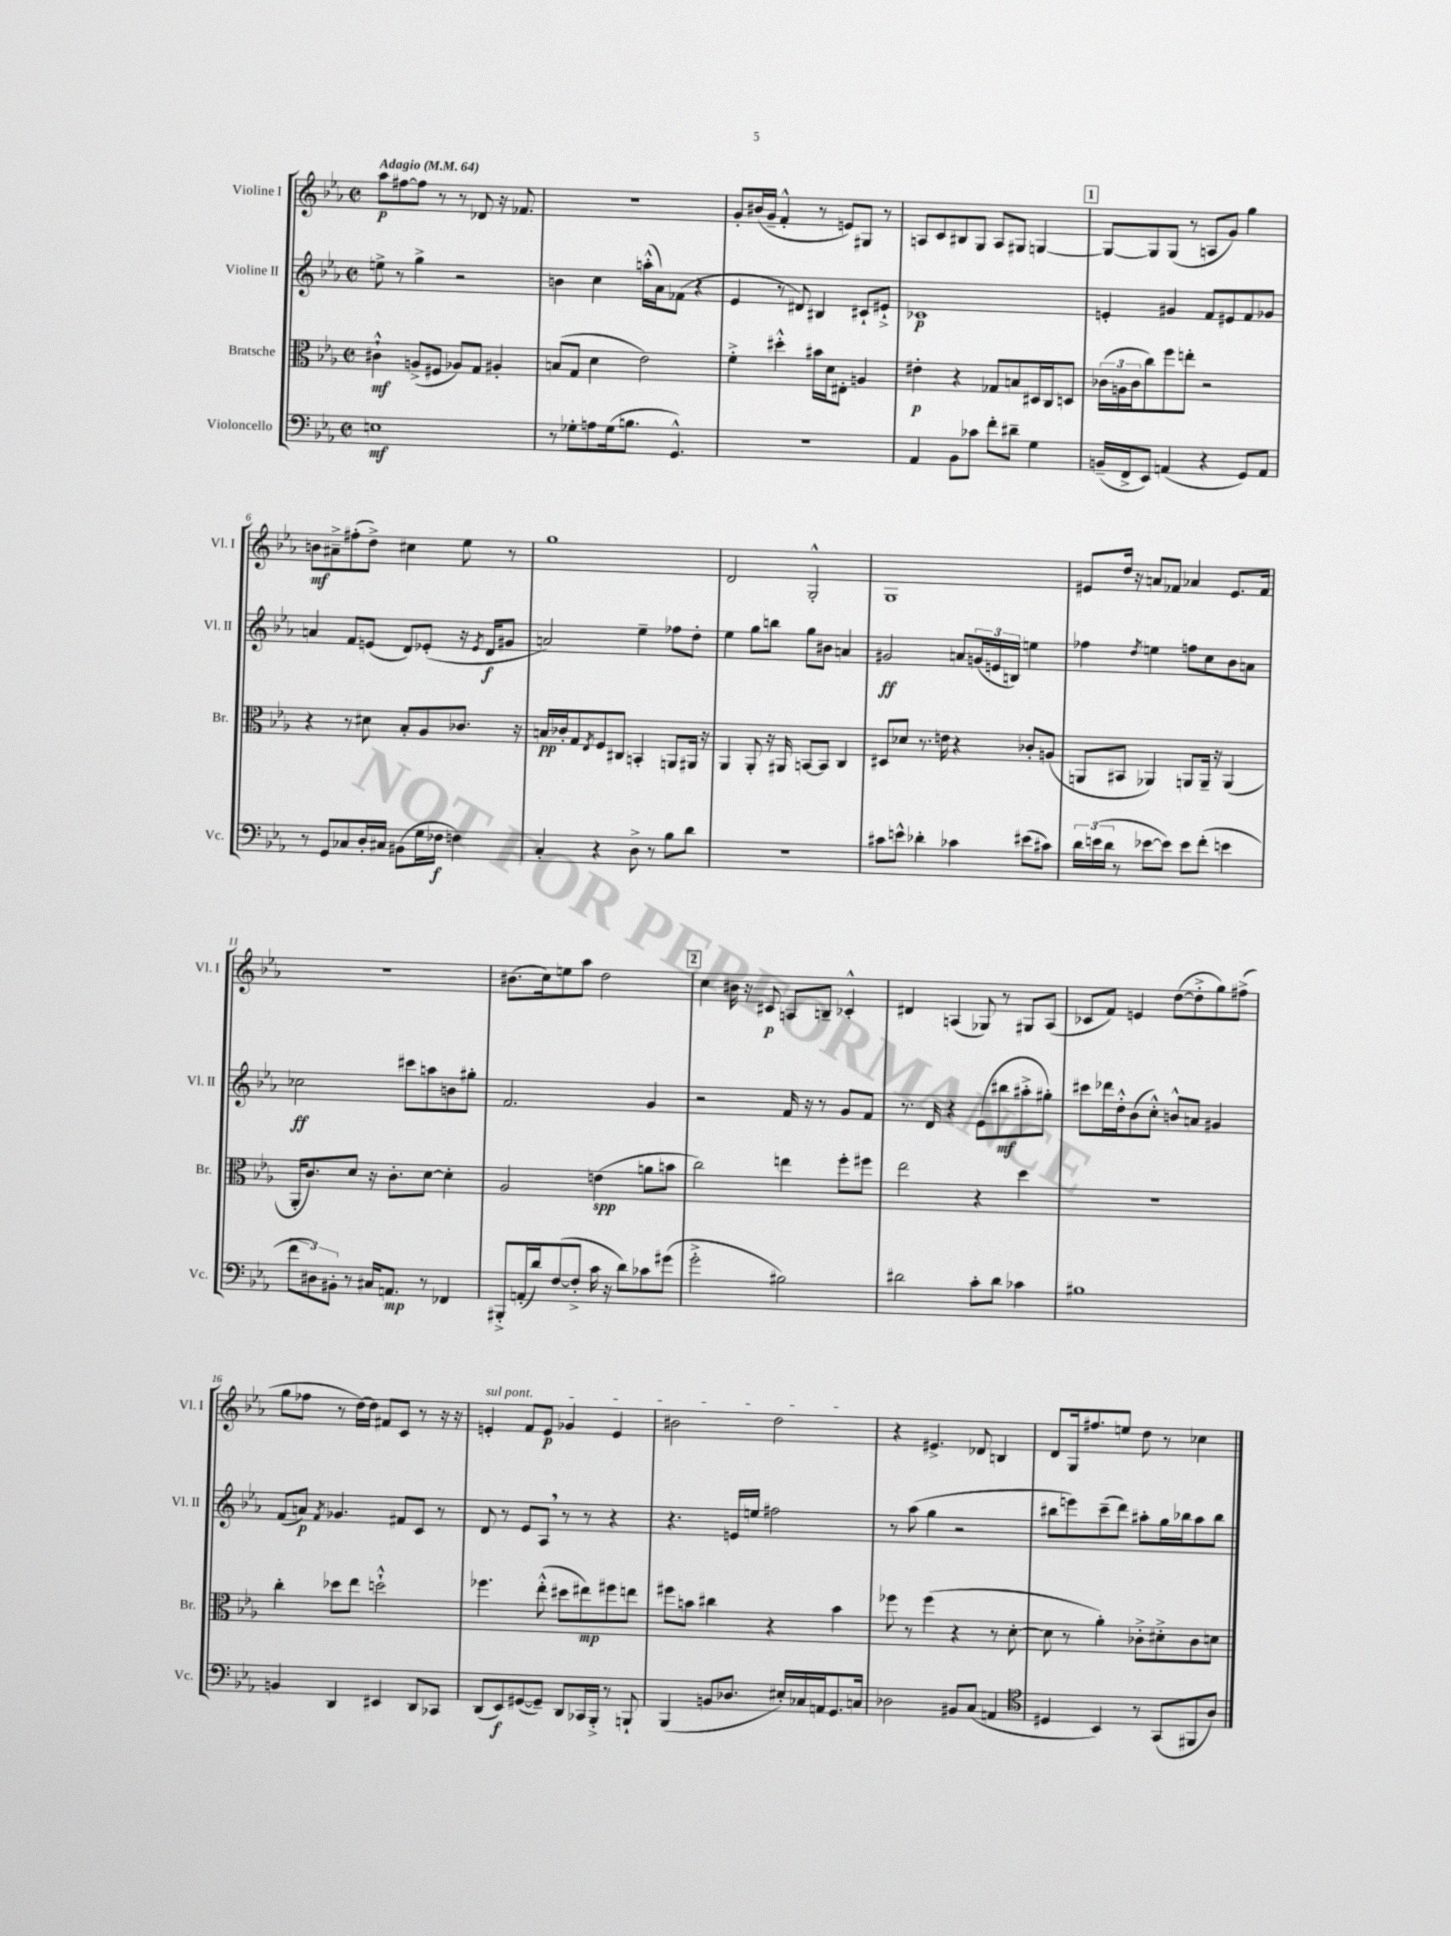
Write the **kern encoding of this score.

**kern	**dynam	**kern	**dynam	**kern	**dynam	**kern	**dynam
*part4	*part4	*part3	*part3	*part2	*part2	*part1	*part1
*staff4	*staff4	*staff3	*staff3	*staff2	*staff2	*staff1	*staff1
*I"Violoncello	*	*I"Bratsche	*	*I"Violine II	*	*I"Violine I	*
*I'Vc.	*	*I'Br.	*	*I'Vl. II	*	*I'Vl. I	*
*clefF4	*	*clefC3	*	*clefG2	*	*clefG2	*
*k[b-e-a-]	*	*k[b-e-a-]	*	*k[b-e-a-]	*	*k[b-e-a-]	*
*M2/2	*	*M2/2	*	*M2/2	*	*M2/2	*
*met(c|)	*	*met(c|)	*	*met(c|)	*	*met(c|)	*
*MM64	*	*MM64	*	*MM64	*	*MM64	*
=1	=1	=1	=1	=1	=1	=1	=1
!	!	!	!	!	!	!LO:TX:a:B:t=Adagio	!
1En	mf	4c#X`^^\	mf	8een^\	.	8aa-\L	p
.	.	.	.	8r	.	[8ff#X\	.
.	.	(8An^/L	.	4gg^\	.	8ff#\J]	.
.	.	8F#X/J	.	.	.	8r	.
.	.	8A-X/L)	.	2r	.	8r	.
.	.	8G/J	.	.	.	8d-X/	.
.	.	4A#X'/	.	.	.	16r	.
.	.	.	.	.	.	8.f-X/	.
=2	=2	=2	=2	=2	=2	=2	=2
8r	.	(8Bn/L	.	4bn\	.	1r	.
8G-X'\L	.	8G/J	.	.	.	.	.
8An\	.	4d\	.	4cc\	.	.	.
(16G-\k	.	.	.	.	.	.	.
8.Bn\J	.	.	.	.	.	.	.
.	.	2e-\)	.	(16aan'^^\LL	.	.	.
.	.	.	.	16a-\J)	.	.	.
4.GG^^/)	.	.	.	(8f-X\J	.	.	.
.	.	.	.	4r	.	.	.
=3	=3	=3	=3	=3	=3	=3	=3
1r	.	4f'^\	.	4e-/	.	8g'/L	.
.	.	.	.	.	.	(16b#X/L	.
.	.	.	.	.	.	16g~/JJ	.
.	.	4dd#X'^^\	.	8r	.	4f'^^/	.
.	.	.	.	8d#X/)	.	.	.
.	.	16b#X\LL	.	4B#X/	.	8r	.
.	.	16d\J	.	.	.	.	.
.	.	8E#X'\J	.	.	.	8en/L)	.
.	.	4An/	.	8c#X`/L	.	8G#X/J	.
.	.	.	.	8e#X`^/J	.	8r	.
=4	=4	=4	=4	=4	=4	=4	=4
4AA-/	.	4e#X'\	p	1c-X	p	8An/L	.
.	.	.	.	.	.	8c/	.
8BB-\L	.	4r	.	.	.	8B#X/	.
8c-X\J	.	.	.	.	.	8G/J	.
8f'\L	.	8G-X/L	.	.	.	8A/L	.
8d#X~\J	.	8Bn/	.	.	.	8G#X/J	.
4G\	.	16D#X/L	.	.	.	[4Gn/	.
.	.	16C/J	.	.	.	.	.
.	.	8Dn/J	.	.	.	.	.
!!LO:REH:place=s1:t=1
=5	=5	=5	=5	=5	=5	=5	=5
(16BBn~/LL	.	(24c-X\LL	.	4en'/	.	8G/L_	.
.	.	24An\	.	.	.	.	.
16FF^/J	.	.	.	.	.	.	.
.	.	24c-\J	.	.	.	.	.
8EE-/J)	.	8cc\)	.	.	.	8G/]	.
(4AAn/	.	8ff\	.	4g#X/	.	(8G/J	.
.	.	8een'\J	.	.	.	8r	.
4r	.	2r	.	8f/L	.	8An/L	.
.	.	.	.	8e#X/	.	8g/J)	.
8GG/L)	.	.	.	8f/	.	4gg\	.
8AA/J	.	.	.	8g-X/J	.	.	.
!!LO:LB:g=z
=6	=6	=6	=6	=6	=6	=6	=6
8r	.	4r	.	4an/	.	8bn\L	mf
8GG/L	.	.	.	.	.	8a#X~^\	.
8C-X/	.	8r	.	8f/L	.	(8ff#X'\	.
16D'/L	.	8d#X\	.	(8en/J	.	8dd^\J)	.
16C#X/JJ	.	.	.	.	.	.	.
(8BB#X\L	.	8B-'/L	.	8d/L)	.	4cc#X\	.
16G\L	.	8A-/	.	(8e-X'/J	.	.	.
16F-X\JJ	f	.	.	.	.	.	.
4Fn\)	.	8.c-X/J	.	16r	.	8ee-\	.
.	.	.	.	8qe-/	.	.	.
.	.	.	.	16d/KL	f	.	.
.	.	.	.	8g#X/J	.	8r	.
.	.	16r	.	.	.	.	.
=7	=7	=7	=7	=7	=7	=7	=7
4C'/	.	16Bn/LL	pp	2an/)	.	1gg	.
.	.	16c-X'/J	.	.	.	.	.
.	.	8G/	.	.	.	.	.
.	.	8qE-/	.	.	.	.	.
4r	.	8F/	.	.	.	.	.
.	.	8C#X/J	.	.	.	.	.
8D^\	.	4BBn'/	.	4ee-~\	.	.	.
8r	.	.	.	.	.	.	.
8B-\L	.	8AAn/L	.	8ff-X\L	.	.	.
8d\J	.	16AA#X/Jk	.	8dd'\J	.	.	.
.	.	16r	.	.	.	.	.
=8	=8	=8	=8	=8	=8	=8	=8
1r	.	4AA-/	.	4ee-\	.	2d/	.
.	.	8AA-'/	.	8gg\L	.	.	.
.	.	16r	.	8bbn\J	.	.	.
.	.	16AA#X/	.	.	.	.	.
.	.	[8BBn/L	.	8gg\L	.	2G'^^/	.
.	.	8BB/J]	.	8b#X\J	.	.	.
.	.	4C/	.	4an/	.	.	.
=9	=9	=9	=9	=9	=9	=9	=9
8c#X\L	.	8D#X/L	.	2g#X/	ff	1G	.
8en^^\J	.	8d-X/J	.	.	.	.	.
4d-X'\	.	8.r	.	.	.	.	.
.	.	16en\	.	.	.	.	.
4c-X\	.	4r	.	8an/L	.	.	.
.	.	.	.	(24gn/L	.	.	.
.	.	.	.	24en/	.	.	.
.	.	.	.	24Bn/JJ)	.	.	.
(8e#X\L	.	8c-X'/L	.	4een\	.	.	.
8c#X\J)	.	(8An/J	.	.	.	.	.
=10	=10	=10	=10	=10	=10	=10	=10
24d\LL	.	8AAn/L	.	4ff-X\	.	8e#X/L	.
(24en\	.	.	.	.	.	.	.
24d\JJ	.	.	.	.	.	.	.
8r	.	8BB#X/J	.	.	.	16dd/Jk	.
.	.	.	.	.	.	16r	.
.	.	.	.	8qdd/	.	.	.
[8e-X\L	.	4AA-X/)	.	4een\	.	8an/L	.
8e-\J])	.	.	.	.	.	8f-X/J	.
8e-\L	.	8AAn/L	.	8ffn\L	.	4a-X/	.
(8f'\J	.	16AA~/Jk	.	8cc\	.	.	.
.	.	16r	.	.	.	.	.
4en\	.	(4AA/	.	8b-\	.	8.e#/L	.
.	.	.	.	8an\J	.	.	.
.	.	.	.	.	.	16f-/Jk	.
!!LO:LB:g=z
=11	=11	=11	=11	=11	=11	=11	=11
12f\L	.	16AA-'/KL	.	2cc-X\	ff	1r	.
.	.	8.c/)	.	.	.	.	.
12D#X\)	.	.	.	.	.	.	.
12BB#X'\J	.	.	.	.	.	.	.
8r	.	8d/J	.	.	.	.	.
16C#X/KL	.	16r	.	.	.	.	.
8.AAn/J	mp	8.c'\L	.	.	.	.	.
.	.	.	.	8ccc#X\L	.	.	.
8r	.	[8d\J	.	8aan\	.	.	.
4FF-X/	.	4d'\]	.	8bn\	.	.	.
.	.	.	.	8gg#X'\J	.	.	.
=12	=12	=12	=12	=12	=12	=12	=12
8BBB#X'^/L	.	2A-/	.	2.f/	.	(8.b#X\L	.
(16AAn'/L	.	.	.	.	.	.	.
16d/J)	.	.	.	.	.	16cc\k)	.
([8F/	.	.	.	.	.	8een\	.
8F'^/J]	.	.	.	.	.	8aa-\J	.
16c\	.	(4en\	spp	.	.	2dd\	.
16r	.	.	.	.	.	.	.
8d\L)	.	.	.	.	.	.	.
8c-X\	.	8an\L	.	4g/	.	.	.
(8g#X\J	.	8bn\J	.	.	.	.	.
!!LO:REH:place=s1:t=2
=13	=13	=13	=13	=13	=13	=13	=13
2g'^\	.	2cc\)	.	2r	.	4cc\	.
.	.	.	.	.	.	16b#X\	.
.	.	.	.	.	.	16r	.
.	.	.	.	.	.	8c#X/	p
2B#X\)	.	4een\	.	16f/	.	8An/L	.
.	.	.	.	16r	.	.	.
.	.	.	.	8r	.	8Bn~/J	.
.	.	8ff'\L	.	8g/L	.	4c-X'^^/	.
.	.	8ff#X\J	.	8f/J	.	.	.
=14	=14	=14	=14	=14	=14	=14	=14
2d#X\	.	2ee-\	.	8.r	.	4d#X/	.
.	.	.	.	16d/	.	.	.
.	.	.	.	4r	.	(4An/	.
8c'\L	.	4r	.	(8e-\L	.	8G-X/)	.
8d#\J	.	.	.	8bb#X\	mf	8r	.
4c-X\	.	4dd\	.	8aa#X'^\	.	8G#X/L	.
.	.	.	.	8gg#X'\J)	.	(8A/J	.
=15	=15	=15	=15	=15	=15	=15	=15
1B#X	.	1r	.	8ccc#X\L	.	8c-X/L	.
.	.	.	.	16ddd-X\L	.	8f/J)	.
.	.	.	.	16dd'^^\J	.	.	.
.	.	.	.	(8b-\	.	4en/	.
.	.	.	.	8cc'^^\J)	.	.	.
.	.	.	.	8bn^^/L	.	([8dd\L	.
.	.	.	.	8an/J	.	8dd'^\]	.
.	.	.	.	4g#X/	.	8gg\)	.
.	.	.	.	.	.	(8ff#X^\J	.
!!LO:LB:g=z
=16	=16	=16	=16	=16	=16	=16	=16
4BBn/	.	4cc'\	.	(8f/L	.	8gg\L	.
.	.	.	.	8an/J)	p	8ff-X\J	.
.	.	.	.	8qf/	.	.	.
4DD/	.	8dd-X\L	.	4.g-X/	.	8r	.
.	.	8ee-\J	.	.	.	[16dd\LL)	.
.	.	.	.	.	.	16dd\JJ]	.
4EE#X/	.	2ddn`^^\	.	.	.	8f#X/L	.
.	.	.	.	8f#X/L	.	8c/J	.
8DD/L	.	.	.	8c/J	.	8r	.
8CC-X/J	.	.	.	8r	.	16r	.
.	.	.	.	.	.	16r	.
=17	=17	=17	=17	=17	=17	=17	=17
!	!	!	!	!	!	!LO:TX:a:i:t=sul pont.	!
(8DD/L	.	4.ff-X\	.	8d/	.	4en'/	.
8EE-/)	f	.	.	8r	.	.	.
([8GG#X/	.	.	.	8e-/L	.	8f/L	.
8GG#~/J])	.	(8ee-'^^\	.	8A-,/J	.	8e/J	p
8DD/L	.	8dd#X\L	.	8r	.	4g-X/	.
16CC-X/L	.	8ee#X\)	mp	8r	.	.	.
16BBB-'^/JJ	.	.	.	.	.	.	.
8r	.	8ff#X\	.	4r	.	4e/	.
8BBBn`/	.	8een\J	.	.	.	.	.
=18	=18	=18	=18	=18	=18	=18	=18
(4BBB-/	.	8ff#X\L	.	4.r	.	2b#X\	.
.	.	8bn\J	.	.	.	.	.
8BBn/L	.	4cc#X\	.	.	.	.	.
8.D-X/J	.	.	.	16en/LL	.	.	.
.	.	.	.	16een/JJ	.	.	.
.	.	4r	.	2ff#X\	.	2dd\	.
16E#X'/LL)	.	.	.	.	.	.	.
16C-X/	.	.	.	.	.	.	.
16AAn/J	.	.	.	.	.	.	.
8.GG/	.	4b\	.	.	.	.	.
16Cn/Jk	.	.	.	.	.	.	.
=19	=19	=19	=19	=19	=19	=19	=19
2D-X\	.	8ff-X\	.	8r	.	4r	.
.	.	8r	.	(8aa-\	.	.	.
.	.	(4ff-\	.	4gg\	.	4.e#X^/	.
8BB#X/L	.	4r	.	2r	.	.	.
(8C/J	.	.	.	.	.	8d-X/	.
4AAn/	.	8r	.	.	.	4Bn/	.
.	.	[8d'\	.	.	.	.	.
=20	=20	=20	=20	=20	=20	=20	=20
*clefC4	*	*	*	*	*	*	*
4D#X/	.	8d\]	.	8bb#X\L	.	8d/L	.
.	.	8r	.	8eeen\)	.	16G/k	.
.	.	.	.	.	.	8.ff#X/	.
4BB-/)	.	4a-'\)	.	(8ccc~\	.	.	.
.	.	.	.	8ddd\J)	.	8een/J	.
8r	.	8c-X'^\L	.	8aa#X'\L	.	8dd\	.
(8GG/L	.	8d#X'^\	.	16gg\L	.	8r	.
.	.	.	.	16bb-X\J	.	.	.
8FF#X/	.	8c-\	.	8aa#\	.	4cc-X\	.
8A-/J)	.	8dn\J	.	8bb-\J	.	.	.
==	==	==	==	==	==	==	==
*-	*-	*-	*-	*-	*-	*-	*-
